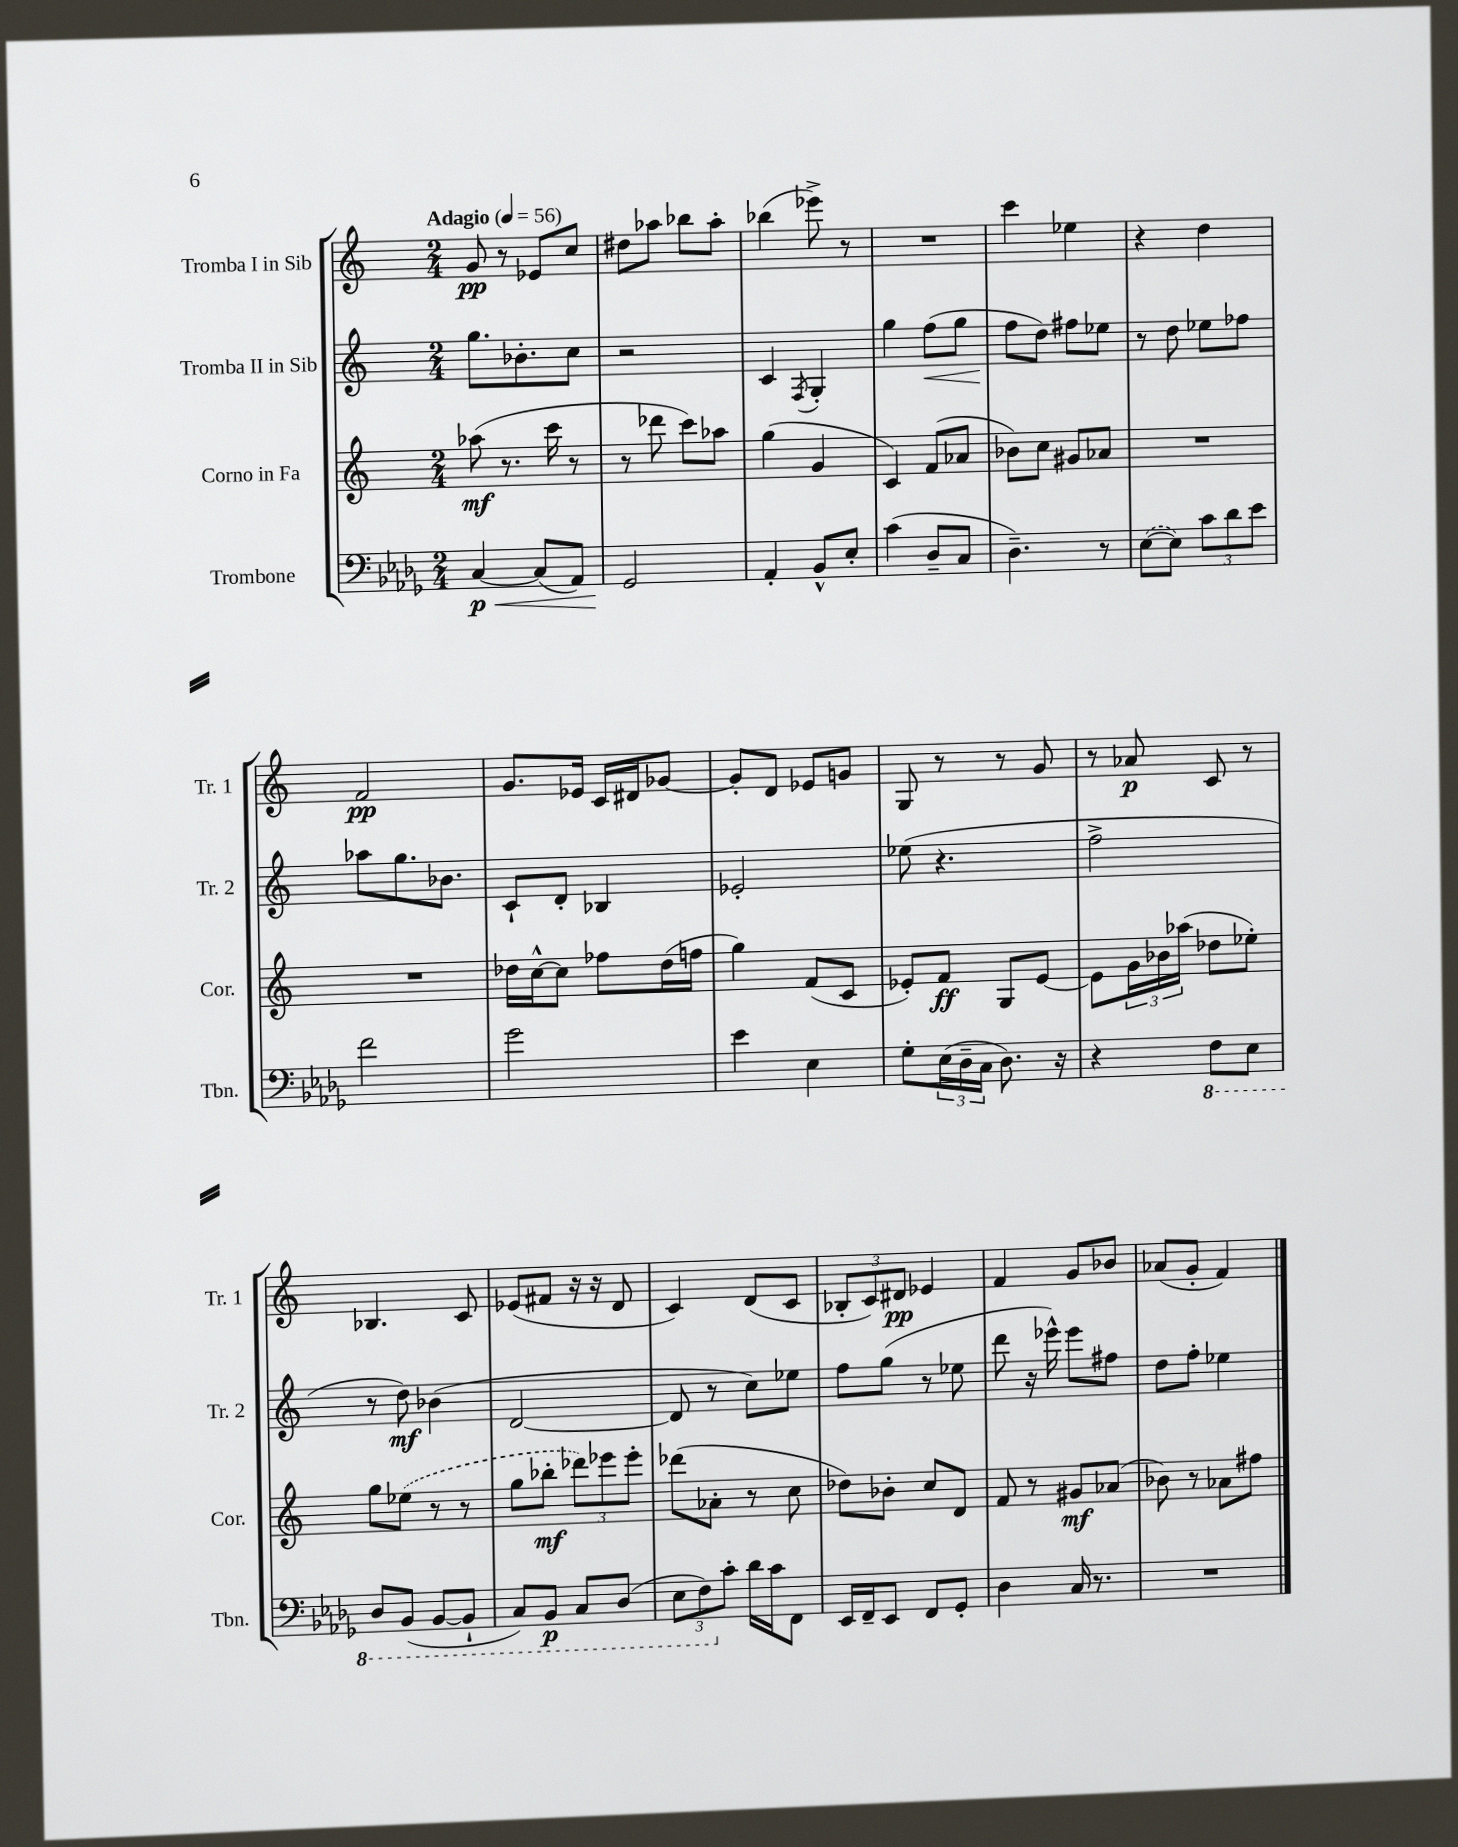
<<
\new StaffGroup <<
\new Staff = "s0" \with { instrumentName = "Tromba I in Sib" shortInstrumentName = "Tr. 1" } {
    \clef treble \key c \major \numericTimeSignature \time 2/4 \tempo "Adagio" 4 = 56
    g'8\pp r8 ees'8 c''8 |
    dis''8 aes''8 bes''8 aes''8-. |
    bes''4( ees'''8->) r8 |
    R2 |
    c'''4 ees''4 |
    r4 d''4 |
    f'2\pp |
    g'8. ees'16 c'16 dis'16 ges'8~ |
    ges'8-. d'8 ees'8 g'8 |
    g8 r8 r8 g'8 |
    r8 aes'8\p c'8 r8 |
    bes4. c'8 |
    ees'8( fis'8 r16 r16 d'8 |
    c'4) d'8( c'8 |
    \tuplet 3/2 { bes8-. c'8) dis'8\pp } ees'4 |
    f'4 g'8 bes'8 |
    aes'8( g'8-. f'4) \bar "|." |
}
\new Staff = "s1" \with { instrumentName = "Tromba II in Sib" shortInstrumentName = "Tr. 2" } {
    \clef treble \key c \major \numericTimeSignature \time 2/4
    g''8. bes'8.-. c''8 |
    r2 |
    c'4 \acciaccatura { f8 } g4-. |
    g''4 f''8\<( g''8 |
    f''8\! d''8) fis''8 ees''8 |
    r8 d''8 ees''8 fes''8 |
    aes''8 g''8. bes'8. |
    c'8-! d'8-. bes4 |
    ees'2-. |
    ees''8( r4. |
    f''2-> |
    r8 d''8\mf) bes'4( |
    d'2~ |
    d'8 r8 c''8) ees''8 |
    f''8 g''8( r8 ees''8 |
    d'''8 r16 ees'''16-^) ees'''8 fis''8 |
    d''8 f''8-. ees''4 \bar "|." |
}
\new Staff = "s2" \with { instrumentName = "Corno in Fa" shortInstrumentName = "Cor." } {
    \clef treble \key c \major \numericTimeSignature \time 2/4
    aes''8\mf( r8. c'''16 r8 |
    r8 des'''8 c'''8) aes''8 |
    g''4( g'4 |
    c'4) f'8( aes'8 |
    bes'8) c''8 gis'8 aes'8 |
    R2 |
    R2 |
    des''16 c''16~-^ c''8 fes''8 des''16( f''16 |
    g''4) f'8( c'8 |
    ees'8-.) f'8\ff g8 ees'8~ |
    ees'8 \tuplet 3/2 { g'16 bes'16 aes''16( } des''8 ees''8-.) |
    g''8 \once \slurDashed ees''8( r8 r8 |
    g''8 bes''8-.\mf \tuplet 3/2 { des'''8) ees'''8 ees'''8-. } |
    des'''8( aes'8-. r8 c''8 |
    des''8) bes'8-. c''8 d'8 |
    f'8 r8 gis'8\mf aes'8( |
    bes'8) r8 aes'8 fis''8 \bar "|." |
}
\new Staff = "s3" \with { instrumentName = "Trombone" shortInstrumentName = "Tbn." } {
    \clef bass \key des \major \numericTimeSignature \time 2/4
    c4~\p\< c8( aes,8) |
    ges,2\! |
    aes,4-. bes,8-^ ees8-. |
    c'4( des8-- c8 |
    des4.--) r8 |
    \once \slurDashed ees8~( ees8) \tuplet 3/2 { c'8 des'8 ees'8 } |
    f'2 |
    ges'2 |
    ees'4 ees4 |
    ges8-. \tuplet 3/2 { ees16( des16-- c16 } des8.) r16 |
    r4 \ottava #-1 f,8 ees,8 |
    des,8 bes,,8( bes,,8~ bes,,8-! |
    c,8) bes,,8\p c,8 des,8( |
    \tuplet 3/2 { ees,8 f,8) \ottava #0 c'8-. } des'16 c'16 f,8 |
    ees,16 f,16-- ees,8 f,8 ges,8-. |
    des4 c16 r8. |
    R2 \bar "|." |
}
>>
>>
\layout { \context { \Score \remove "Bar_number_engraver" } }
